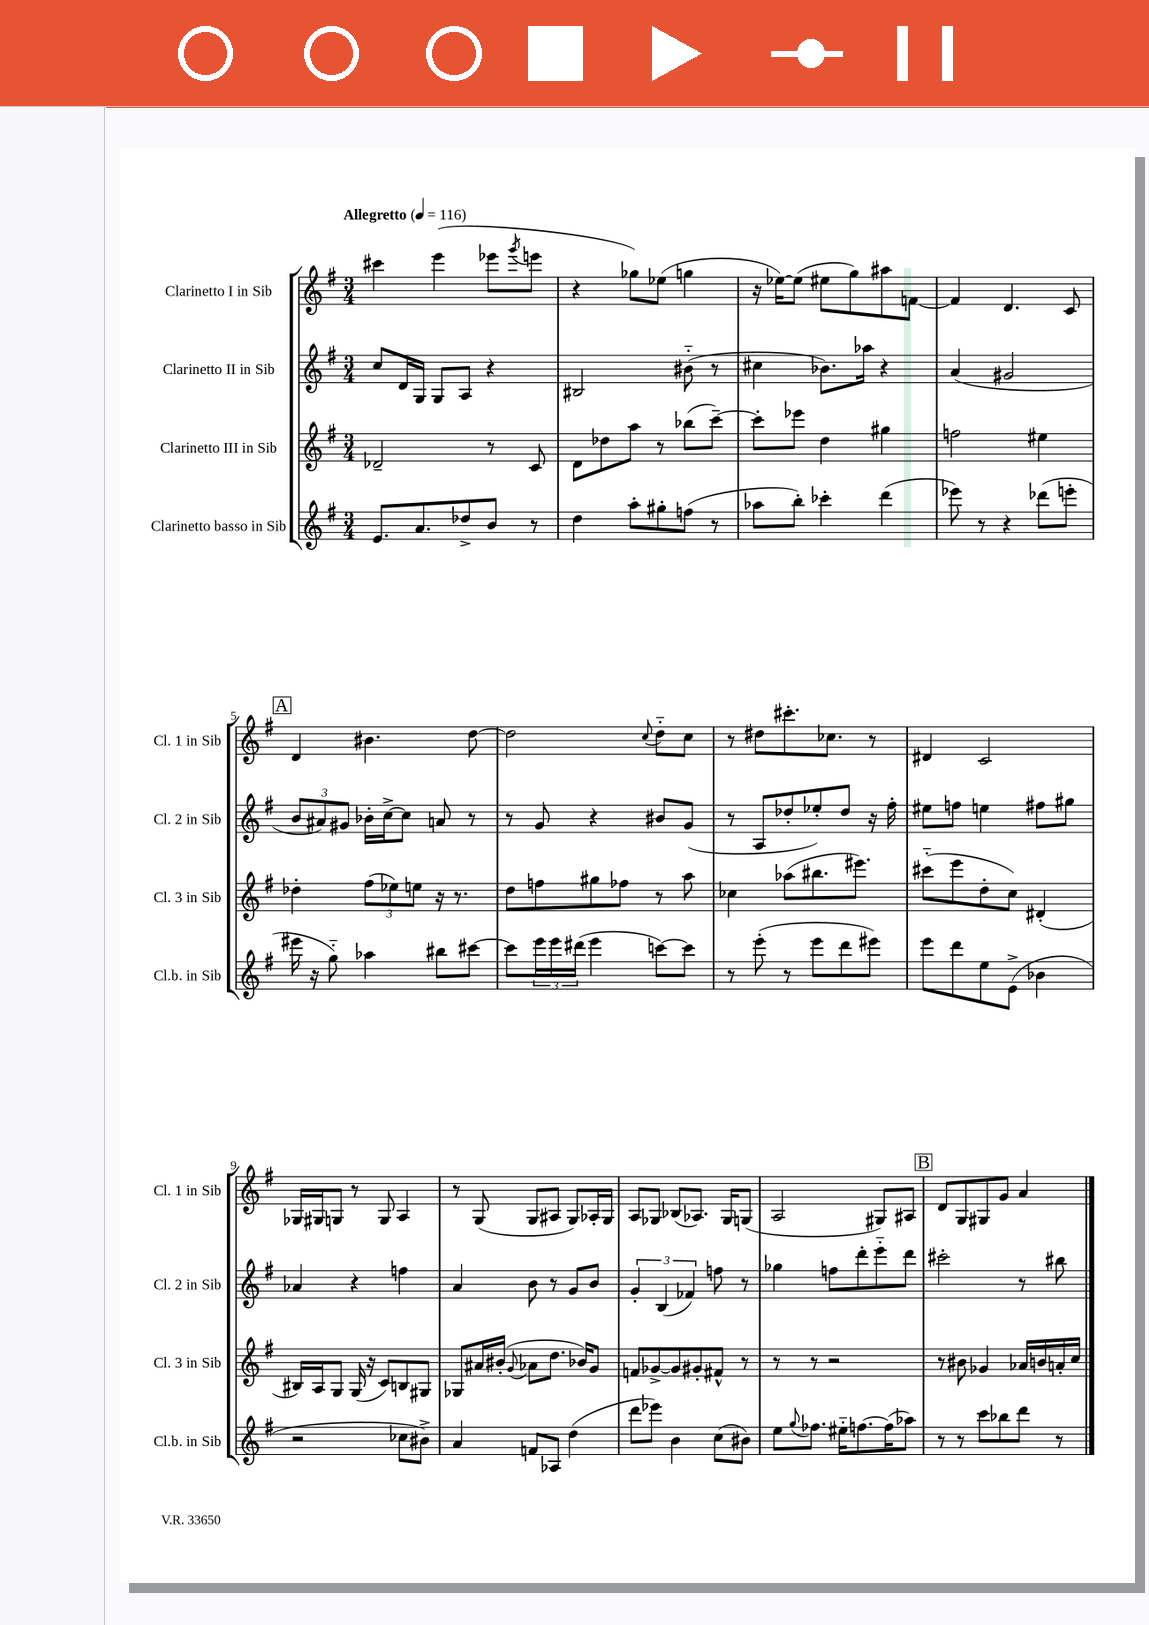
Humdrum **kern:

**kern	**kern	**kern	**kern
*staff4	*staff3	*staff2	*staff1
*clefG2	*clefG2	*clefG2	*clefG2
*k[f#]	*k[f#]	*k[f#]	*k[f#]
*M3/4	*M3/4	*M3/4	*M3/4
*MM116	*MM116	*MM116	*MM116
8.e	2d-~	8cc	4ccc#
.	.	16d	.
8.a	.	16G	.
.	.	8G	(4eee
8dd-^	.	8A	.
8b	8r	4r	8eee-
.	.	.	8qggg
8r	8c	.	8eee
=	=	=	=
4dd	8d	2B#	4r
.	8dd-	.	.
8aa'	8aa	.	8gg-)
8gg#'	8r	.	(8ee-
(8ff	(8bb-	(8b#'~	4gg
8r	[8ccc~)	8r	.
=	=	=	=
8aa-	8ccc']	4cc#	16r
.	.	.	[16ee-)
8bb')	8eee-	.	(8ee-]
4ccc-'	4dd	8.b-)	8ee#
.	.	.	8gg)
.	.	16aa-	.
(4ddd	4gg#	4r	8aa#
.	.	.	[8f
=	=	=	=
8eee-)	2ff	(4a	4f]
8r	.	.	.
4r	.	2g#	4.d
(8ddd-	4ee#	.	.
8eee'	.	.	8c
=	=	=	=
16eee#	4dd-'	12b	4d
16r	.	.	.
.	.	12a#)	.
8gg'~)	.	.	.
.	.	12g#	.
4aa-	(12ff#	16b-'	4.b#
.	.	[16cc^	.
.	12ee-)	.	.
.	.	8cc]	.
.	12ee	.	.
8bb#	16r	8a	.
.	8.r	.	.
[8ccc#	.	8r	[8dd
=	=	=	=
8ccc#]	8dd	8r	2dd]
24eee	8ff	8g	.
24eee	.	.	.
(24ddd#	.	.	.
4eee	8gg#	4r	.
.	8ff-	.	.
.	.	.	8qqcc
[8ccc)	8r	8b#	8dd'~
8ccc]	8aa	(8g	8cc
=	=	=	=
8r	4cc-	8r	8r
(8eee'	.	8A	8dd#
8r	(8aa-	8dd-'	8.ccc#'
8eee	8.bb#	8ee-')	.
.	.	.	8.cc-
8ddd	.	8dd-	.
.	8.eee#)	.	.
8eee#)	.	16r	8r
.	.	16ff#'	.
=	=	=	=
8eee	(8ccc#'~	8ee#	4d#
8ddd	8eee	8ff	.
8ee	8dd'	4ee	2c
(8e^	8cc)	.	.
4b-	(4d#'	8ff#	.
.	.	8gg#	.
=	=	=	=
2r	16B#)	4a-	16G-
.	16A	.	16G#
.	8G	.	8G
.	(16G	4r	8r
.	16r	.	.
.	8c)	.	8G
8cc-	8B	4ff	4A
8b#^)	8G#	.	.
=	=	=	=
4a	8G-	4a	8r
.	16a#	.	(8G
.	(16b#'	.	.
.	8qqg	.	.
8f	8a-	8b	8G
8A-	8.dd	8r	8A#
(4dd	.	8g	8G)
.	16b-)	.	.
.	8g	8b	16A-'
.	.	.	16G
=	=	=	=
8ddd	8f	6g'	8A
8eee-)	[8g-^	.	8G-
.	.	(6B	.
4b	8g-]	.	(8B-
.	.	6f-)	.
.	8g#'	.	8.A-)
(8cc	8f#^^	8ff	.
.	.	.	16G-
8b#)	8r	8r	(8G
=	=	=	=
8ee	8r	4gg-	2A
8qqgg	.	.	.
8.ff-	8r	.	.
.	2r	8ff	.
16ee#'~	.	.	.
[8.ff	.	8ddd'	.
.	.	8eee'~	8G#)
(16ff]	.	.	.
8aa-)	.	8ddd	8A#
=	=	=	=
8r	8r	2ccc#'	8d
8r	8b#	.	8G
8ccc	4g-	.	8G#
8bb-	.	.	8g
8ddd	16a-	8r	4a
.	16b	.	.
8r	16a'	8bb#	.
.	16cc	.	.
==	==	==	==
*-	*-	*-	*-
